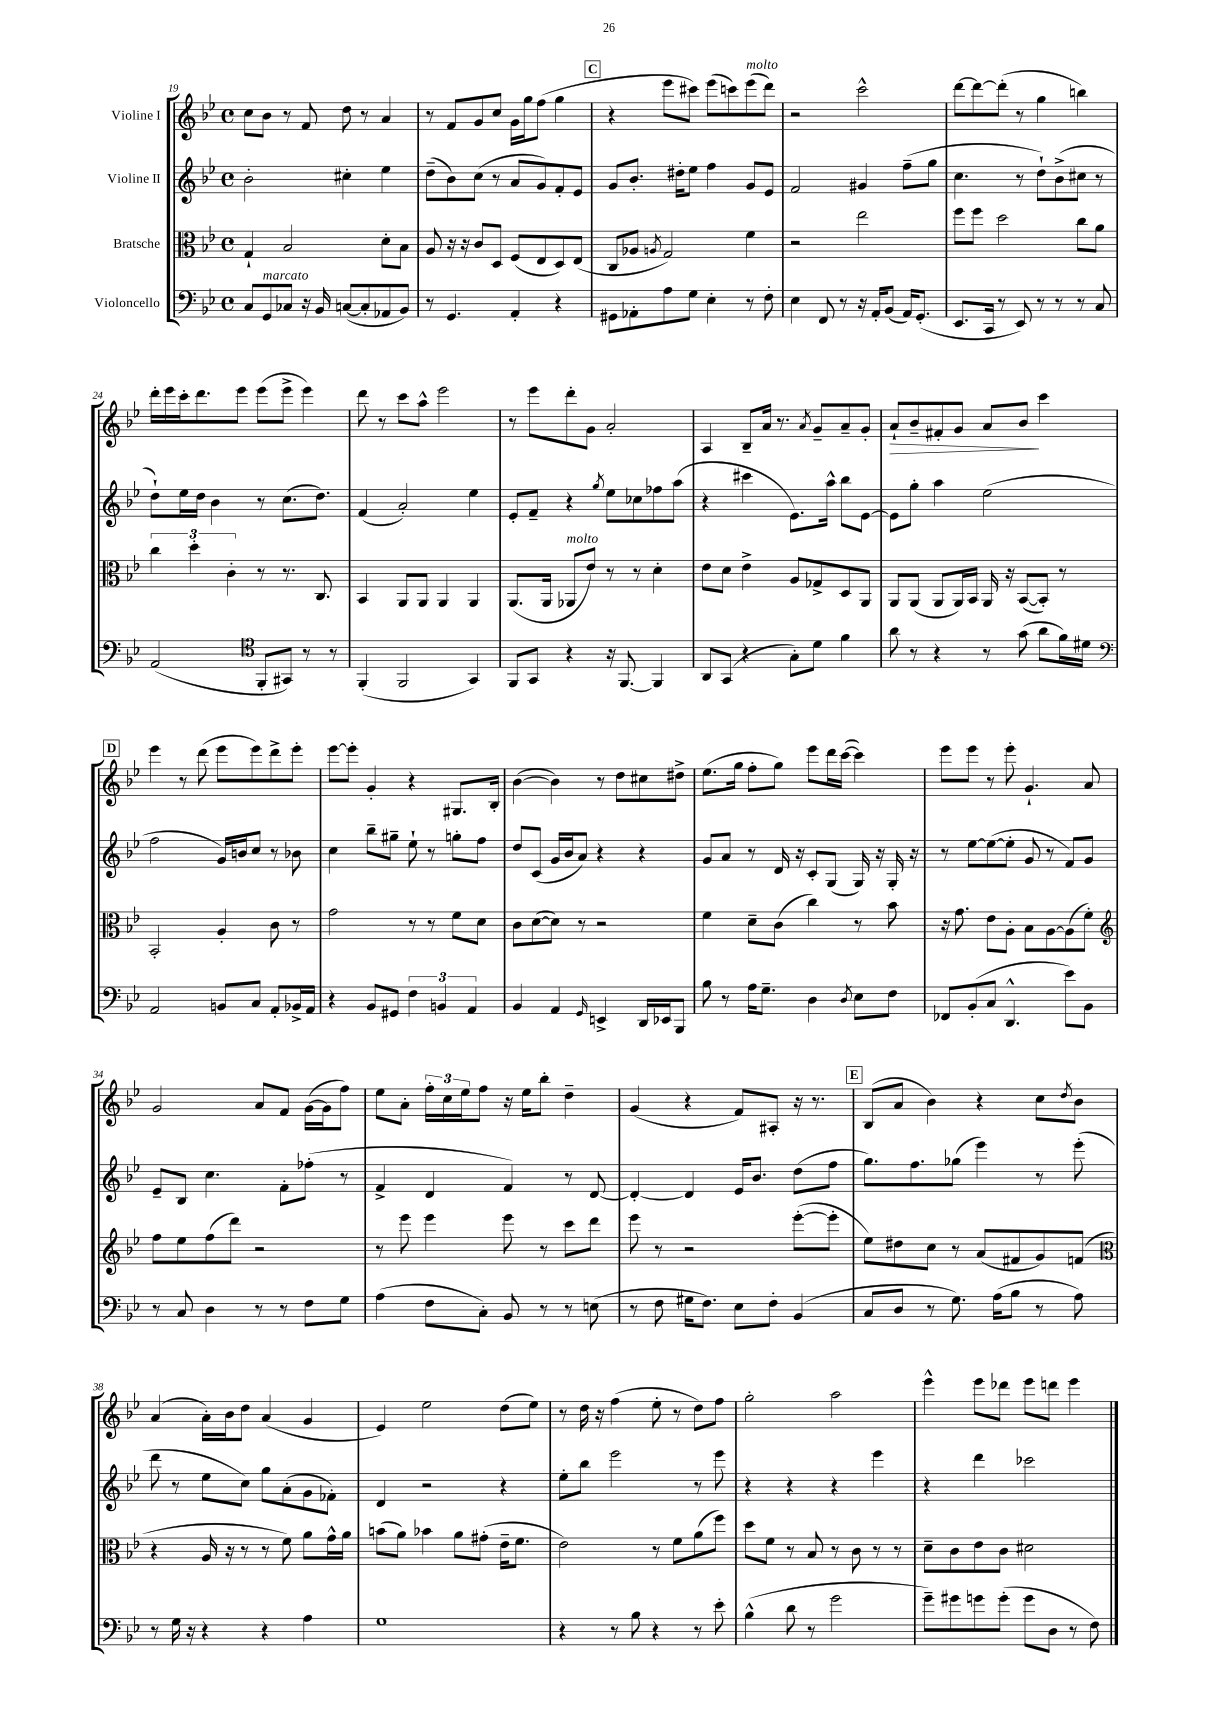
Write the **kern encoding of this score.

**kern	**kern	**kern	**kern	**dynam
*part4	*part3	*part2	*part1	*part1
*staff4	*staff3	*staff2	*staff1	*staff1
*I"Violoncello	*I"Bratsche	*I"Violine II	*I"Violine I	*
*clefF4	*clefC3	*clefG2	*clefG2	*
*k[b-e-]	*k[b-e-]	*k[b-e-]	*k[b-e-]	*
*M4/4	*M4/4	*M4/4	*M4/4	*
*met(c)	*met(c)	*met(c)	*met(c)	*
=19	=19	=19	=19	=19
8C/L	4G`/	2b-'\	8cc\L	.
!LO:TX:a:i:t=marcato	!	!	!	!
8GG/	.	.	8b-\J	.
8C-X/J	2B-/	.	8r	.
16r	.	.	8f/	.
16BB-/	.	.	.	.
([8Cn/L	.	4cc#X'\	8dd\	.
8C'/]	.	.	8r	.
8AA-X/	8d'\L	4ee-\	4a/	.
8BB-/J)	8B-\J	.	.	.
=20	=20	=20	=20	=20
8r	8A/	(8dd~\L	8r	.
4.GG/	16r	8b-\)	8f/L	.
.	16r	.	.	.
.	8c/L	(8cc\J	8g/	.
.	8D/J	8r	8cc/J	.
4AA'/	(8F/L	8a/L	16g\LL	.
.	.	.	16gg\J	.
.	8E-/	8g/)	(8ff\J	.
4r	8D/)	8f'/	4gg\	.
.	(8E-/J	8e-/J	.	.
!!LO:REH:place=s1:t=C
=21	=21	=21	=21	=21
8GG#X\L	8C/L	8g/L	4r	.
8AA-X'\	8A-X/J	8.b-'/J	.	.
.	8qAn/	.	.	.
8A\	2G/)	.	8eee-\L	.
.	.	16dd#X'\KL	.	.
8G\J	.	8ee-\J	8ccc#X\J)	.
4E-'\	.	4ff\	(8eee-\L	.
.	.	.	8cccn\)	.
!	!	!	!LO:TX:a:i:t=molto	!
8r	4f\	8g/L	(8eee-\	.
8F'\	.	8e-/J	8ddd\J)	.
=22	=22	=22	=22	=22
4E-\	2r	2f/	2r	.
8FF/	.	.	.	.
8r	.	.	.	.
16r	2ee-\	4g#X/	2ccc^^\	.
16AA'/KL	.	.	.	.
(8BB-/J	.	.	.	.
16AA/KL)	.	(8ff~\L	.	.
(8.GG'/J	.	.	.	.
.	.	8gg\J	.	.
=23	=23	=23	=23	=23
8.EE-/L	8ff\L	4.cc\	[8ddd\L	.
.	8ff\J	.	8ddd\_	.
16CC/Jk	.	.	.	.
8r	2dd\	.	(8ddd'\J]	.
8EE-/)	.	8r	8r	.
8r	.	8dd`\L)	4gg\	.
8r	.	(8b-^\	.	.
8r	8cc\L	8cc#X\J	4bbn\)	.
8C/	8a\J	8r	.	.
!!LO:LB:g=z
=24	=24	=24	=24	=24
(2AA/	6cc\	8dd`\L)	16ddd'\LL	.
.	.	.	16eee-\	.
.	.	16ee-\L	16ccc'\J	.
.	6dd'\	.	.	.
.	.	16dd\JJ	8.ddd\	.
.	.	4b-\	.	.
.	6c'\	.	.	.
.	.	.	8eee-\J	.
*clefC4	*	*	*	*
8FF'/L	8r	8r	(8eee-\L	.
8GG#X/J)	8.r	(8.cc\L	8eee-^\J	.
8r	.	.	4eee-\)	.
.	8.C/	8.dd\J)	.	.
8r	.	.	.	.
=25	=25	=25	=25	=25
(4FF'/	4BB-/	(4f/	8ddd\	.
.	.	.	8r	.
2FF/	8AA/L	2a'/)	8ccc\L	.
.	8AA/J	.	8aa^^\J	.
.	4AA/	.	2eee-\	.
4GG/)	4AA/	4ee-\	.	.
=26	=26	=26	=26	=26
8FF/L	(8.AA/L	8e-'/L	8r	.
8GG/J	.	8f~/J	8eee-\L	.
.	16AA/Jk	.	.	.
!	!LO:TX:a:i:t=molto	!	!	!
4r	8AA-X/L	4r	8ddd'\	.
.	8e-/J)	.	8g\J	.
.	.	8qgg/	.	.
16r	8r	8ee-\L	2a'/	.
[8.FF/	.	.	.	.
.	8r	8cc-X\	.	.
4FF/]	4d'\	8ff-X\	.	.
.	.	(8aa\J	.	.
=27	=27	=27	=27	=27
8AA/L	8e-\L	4r	4A/	.
(8GG/J	8d\J	.	.	.
4r	4e-^\	4ccc#X\	8B-~/L	.
.	.	.	16a/Jk	.
.	.	.	8.r	.
8G'\L)	8A/L	8.e-\L)	.	.
.	.	.	8qa/	.
8d\J	8G-X^/	.	8g~/L	.
.	.	16aa^^\Jk	.	.
4f\	8D/	8bb-\L	8a~/	.
.	8AA/J	[8e-\J	8g'/J	.
=28	=28	=28	=28	=28
!	!	!	!	!LO:HP:b
8a\	8AA/L	8e-\L]	8a`/L	>
8r	(8AA/J	8gg'\J	8b-~/	.
4r	8AA/L	4aa\	8f#X'/	.
.	16AA/L)	.	8g/J	.
.	16BB-/JJ	.	.	.
8r	16AA/	(2ee-\	8a/L	.
.	16r	.	.	.
(8g\	([8BB-/L	.	8b-/J	.
8a\L	8BB-'/J])	.	4ccc\	]
16f\L)	8r	.	.	.
16d#X\JJ	.	.	.	.
!!LO:LB:g=z
!!LO:REH:place=s1:t=D
=29	=29	=29	=29	=29
*clefF4	*	*	*	*
2AA/	2BB-'/	2ff\	4eee-\	.
.	.	.	8r	.
.	.	.	(8ddd\	.
8BBn/L	4A'/	16g/LL)	8eee-\L	.
.	.	16bn/J	.	.
8C/J	.	8cc/J	8eee-\)	.
8AA'/L	8c\	8r	8ddd^\	.
16BB-X^/L	8r	8b-X\	8eee-'\J	.
16AA/JJ	.	.	.	.
=30	=30	=30	=30	=30
4r	2g\	4cc\	[8eee-\L	.
.	.	.	8eee-'\J]	.
8BB-/L	.	8bb-~\L	4g'/	.
8GG#X/J	.	8gg#X~\J	.	.
6F\	8r	8ee-`\	4r	.
.	8r	8r	.	.
6BBn/	.	.	.	.
.	8f\L	8ggn'\L	8.G#X/L	.
6AA/	.	.	.	.
.	8d\J	8ff\J	.	.
.	.	.	16B-'/Jk	.
=31	=31	=31	=31	=31
4BB-/	8c\L	8dd/L	([4b-\	.
.	([8d\	(8c/J	.	.
4AA/	8d\J])	16g/LL	4b-\])	.
.	.	16b-/J	.	.
.	8r	8a/J)	.	.
16qqGG/	.	.	.	.
4EEn^/	2r	4r	8r	.
.	.	.	8dd\L	.
16DD/LL	.	4r	8cc#X\	.
16EE-X/J	.	.	.	.
8BBB-/J	.	.	8dd#X^\J	.
=32	=32	=32	=32	=32
8B-\	4f\	8g/L	(8.ee-\L	.
8r	.	8a/J	.	.
.	.	.	16gg\Jk	.
16A\KL	8d~\L	8r	8ff'\L	.
8.G~\J	.	.	.	.
.	(8c\J	16d/	8gg\J)	.
.	.	16r	.	.
4D\	4cc\)	8c'/L	8eee-\L	.
.	.	(8G/J	16ddd\L	.
.	.	.	([16ccc\JJ	.
8qD/	.	.	.	.
8E-\L	8r	16G/)	4ccc\])	.
.	.	16r	.	.
8F\J	8b-\	16G'/	.	.
.	.	16r	.	.
=33	=33	=33	=33	=33
8FF-X/L	16r	8r	8eee-\L	.
.	8.g\	.	.	.
(8BB-'/	.	[8ee-\L	8eee-\J	.
8C/J	8e-\L	(8ee-\_	8r	.
4.DD^^/	8A'\J	8ee-'\J]	8eee-'\	.
.	8B-\L	8g/	4.g`/	.
.	[8A\	8r	.	.
8e-\L)	(8A\]	8f/L)	.	.
8BB-\J	8f'\J)	8g/J	8a/	.
!!LO:LB:g=z
=34	=34	=34	=34	=34
*	*clefG2	*	*	*
8r	8ff\L	8e-~/L	2g/	.
8C/	8ee-\	8B-/J	.	.
4D\	(8ff\	4.cc\	.	.
.	8ddd\J)	.	.	.
8r	2r	.	8a/L	.
8r	.	8f'\L	8f/J	.
8F\L	.	(8ff-X'\J	([16g\LL	.
.	.	.	16g\J]	.
8G\J	.	8r	8ff\J)	.
=35	=35	=35	=35	=35
(4A\	8r	4f^/	8ee-\L	.
.	8eee-\	.	8a'\J	.
8F\L	4eee-\	4d/	24ff'\LL	.
.	.	.	24cc\	.
.	.	.	24ee-\J	.
8C'\J)	.	.	8ff\J	.
8BB-/	8eee-\	4f/)	16r	.
.	.	.	16ee-\KL	.
8r	8r	.	8bb-'\J	.
8r	8ccc\L	8r	4dd~\	.
(8En\	8ddd\J	[8d/	.	.
=36	=36	=36	=36	=36
8r	8eee-\	4d'/_	(4g/	.
8F\	8r	.	.	.
16G#X\KL	2r	4d/]	4r	.
8.F\J)	.	.	.	.
8E-\L	.	16e-/KL	8f/L)	.
.	.	8.b-/J	.	.
8F'\J	.	.	8A#X'/J	.
(4BB-/	([8eee-'\L	(8dd\L	16r	.
.	.	.	8.r	.
.	8eee-'\J]	8ff\J	.	.
!!LO:REH:place=s1:t=E
=37	=37	=37	=37	=37
8C/L	8ee-\L)	8.gg\L)	(8B-/L	.
8D/J	8dd#X\	.	8a/J	.
.	.	8.ff\	.	.
8r	8cc\J	.	4b-\)	.
8.G\)	8r	(8gg-X\J	.	.
.	(8a/L	4eee-\)	4r	.
(16A\KL	.	.	.	.
8B-\J	8f#X/	.	.	.
8r	8g/)	8r	8cc\L	.
.	.	.	8qdd/	.
8A\)	(8fn/J	(8eee-'\	8b-\J	.
!!LO:LB:g=z
=38	=38	=38	=38	=38
*	*clefC3	*	*	*
8r	4r	8ddd\	(4a/	.
16G\	.	8r	.	.
16r	.	.	.	.
4r	16A/	8ee-\L	16a'\LL)	.
.	16r	.	16b-\J	.
.	8r	8cc\J)	8dd\J	.
4r	8r	8gg\L	(4a/	.
.	8f\)	(8a'\	.	.
4A\	8a\L	8g\	4g/	.
.	16g^^\L	8f-X'\J)	.	.
.	16a\JJ	.	.	.
=39	=39	=39	=39	=39
1G	(8bn\L	4d/	4e-/)	.
.	8a\J)	.	.	.
.	4b-X\	2r	2ee-\	.
.	8a\L	.	.	.
.	(8g#X'\J	.	.	.
.	16e-~\KL	4r	(8dd\L	.
.	8.f\J	.	.	.
.	.	.	8ee-\J)	.
=40	=40	=40	=40	=40
4r	2e-\)	8ee-'\L	8r	.
.	.	8bb-\J	16dd\	.
.	.	.	16r	.
8r	.	2eee-\	(4ff\	.
8B-\	.	.	.	.
4r	8r	.	8ee-'\	.
.	8f\L	.	8r	.
8r	(8a\	8r	8dd\L)	.
8e-'\	8ff\J)	8eee-\	8ff\J	.
=41	=41	=41	=41	=41
(4B-^^\	8dd\L	4r	2gg'\	.
.	8f\J	.	.	.
8d\	8r	4r	.	.
8r	8B-/	.	.	.
2g\	8r	4r	2aa\	.
.	8c\	.	.	.
.	8r	4eee-\	.	.
.	8r	.	.	.
=42	=42	=42	=42	=42
8g~\L)	8d~\L	4r	4eee-^^\	.
8g#X\	8c\	.	.	.
8gn\	8e-\	4ddd\	8eee-\L	.
(8g'\J	8c\J	.	8ddd-X\J	.
8g\L	2d#X\	2ccc-X\	8eee-\L	.
8D\J	.	.	8dddn\J	.
8r	.	.	4eee-\	.
8F\)	.	.	.	.
==	==	==	==	==
*-	*-	*-	*-	*-
